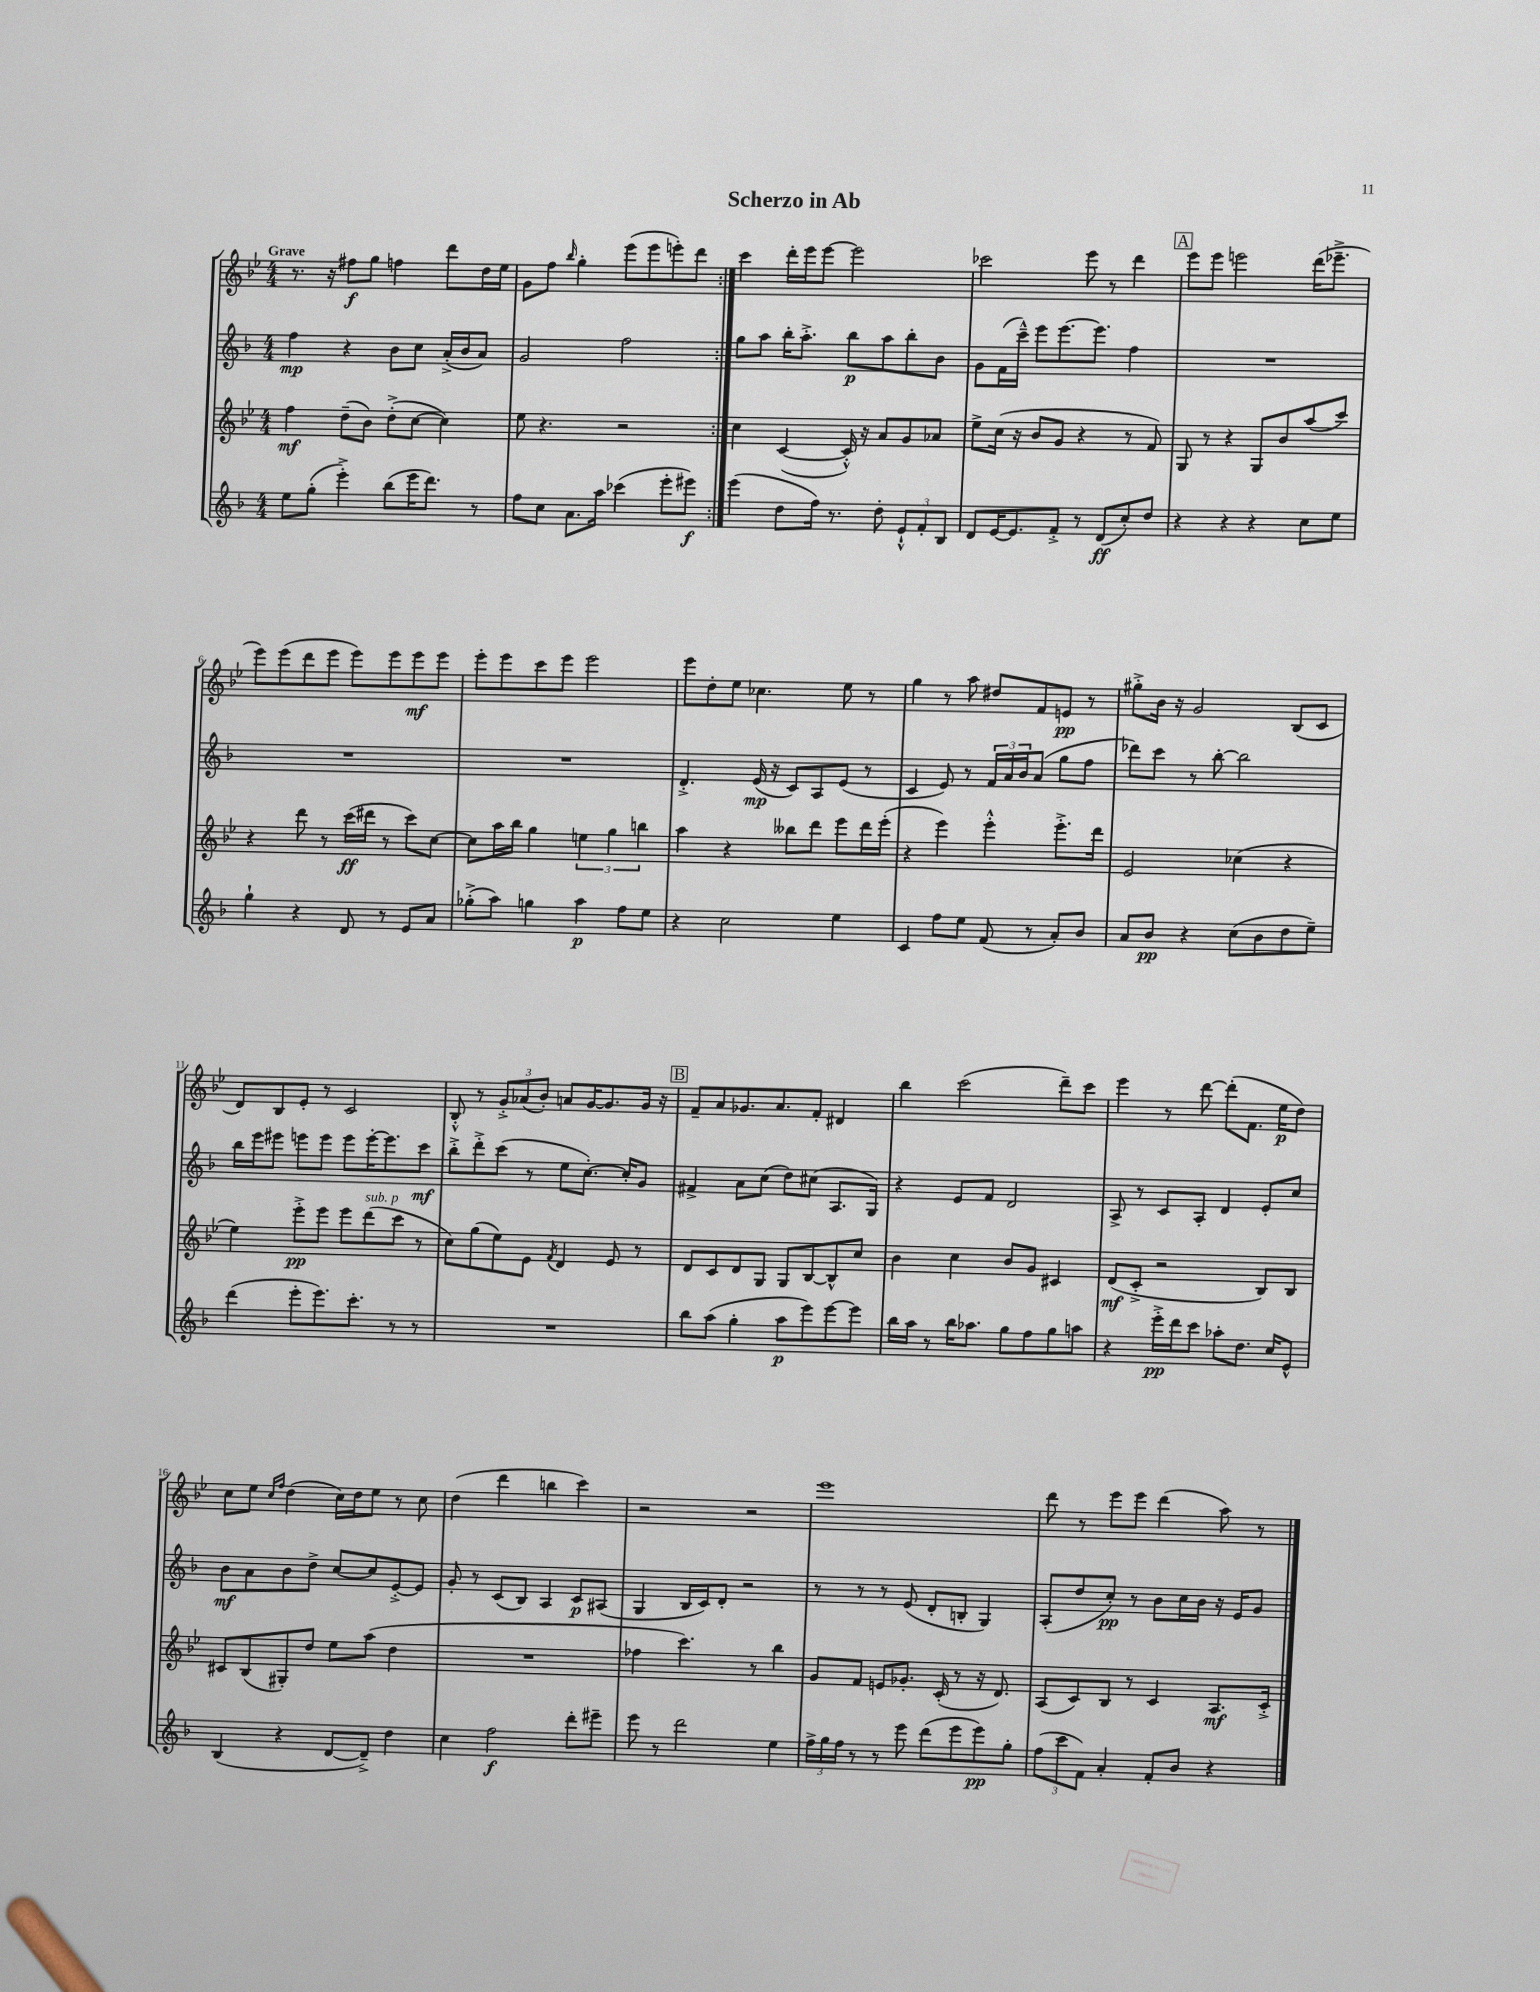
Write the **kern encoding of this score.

**kern	**kern	**kern	**kern
*staff4	*staff3	*staff2	*staff1
*clefG2	*clefG2	*clefG2	*clefG2
*k[b-]	*k[b-e-]	*k[b-]	*k[b-e-]
*M4/4	*M4/4	*M4/4	*M4/4
8ee\L	4ff\	4ff\	8.r
(8gg'\J	.	.	.
.	.	.	16r
4eee'^\)	(8dd~\L	4r	8ff#\L
.	8b-\J)	.	8gg\J
(8bb-\L	(8dd'^\L	8b-\L	4ff\
16eee\K	[8cc\J	8cc\J	.
8.ddd\J)	.	.	.
.	4cc\])	(16a'^/LL	8ddd\L
.	.	16b-/J	.
8r	.	8a/J)	16dd\L
.	.	.	16ee-\JJ
=	=	=	=
8ff\L	8ee-\	2g/	8g\L
8cc\J	4.r	.	8ff\J
.	.	.	16qqbb-/
8.a\L	.	.	4gg'\
16aa\Jk	.	.	.
(4ccc-\	2r	2ff\	(8eee-\L
.	.	.	8eee-\
8eee'\L	.	.	8eee'\)
8eee#\J)	.	.	8ddd\J
=:|!	=:|!	=:|!	=:|!
(4eee\	4cc\	8gg\L	4ccc\
.	.	8aa\J	.
8dd\L	([4c/	16bb-'\LK	16ddd'\LL
.	.	8.aa'^\J	16eee-\J
16ff\Jk)	.	.	[8eee-\J
8.r	.	.	.
.	16c'^^/])	8bb-\L	2eee-\]
.	16r	.	.
8dd'\	8a/L	8aa\	.
12e`^^/L	8g/	8bb-'\	.
12f'/	.	.	.
.	8a-/J	8b-\J	.
12B-/J	.	.	.
=	=	=	=
8d/L	8ee-^\L	8g\L	2ccc-\
[16e/K	(16cc\Jk	(16f\L	.
8.e/]	16r	16ccc~^^\JJ)	.
.	8b-/L	8eee\L	.
8f'^/J	8g/J	[8.eee\	.
8r	4r	.	8eee-\
.	.	8.eee\]J	.
(8d/L	.	.	8r
8cc'/)	8r	4ff\	4ddd\
8dd/J	8f/)	.	.
=	=	=	=
4r	8G/	1r	8eee-\L
.	8r	.	8eee-\J
4r	4r	.	2eee\
4r	8G/L	.	.
.	8b-/	.	.
8cc\L	(8aa/	.	(16ddd\LK
.	.	.	8.eee-~^\J
8ee\J	8ccc/J)	.	.
=	=	=	=
4gg`\	4r	1r	8eee-\L)
.	.	.	(8eee-\
4r	8ddd\	.	8ddd\
.	8r	.	8eee-\J
8d/	(16ccc\LL	.	8eee-\L)
.	16ddd#\JJ	.	.
8r	8r	.	8eee-\
8e/L	8ccc\L)	.	8eee-\
8a/J	[8cc\J	.	8eee-\J
=	=	=	=
(8gg-'^\L	8cc\]L	1r	8eee-'\L
8aa\J)	16aa\L	.	8eee-\
.	16bb-\JJ	.	.
4gg\	4gg\	.	8ccc\
.	.	.	8eee-\J
4aa\	6ee\	.	2eee-\
.	6gg\	.	.
8ff\L	.	.	.
.	6bb\	.	.
8ee\J	.	.	.
=	=	=	=
4r	4aa\	4.d'^/	8eee-\L
.	.	.	8dd'\
2cc\	4r	.	8ee-\J
.	.	(16e/	4.cc-\
.	.	16r	.
.	8bb--\L	8c/L)	.
.	8ddd\J	8A/	.
4ee\	8eee-\L	(8e/J	8ee-\
.	16ddd\L	8r	8r
.	(16eee-'\JJ	.	.
=	=	=	=
4c/	4r	4c/	4gg\
8ff\L	4eee-\)	8e/)	8r
8ee\J	.	8r	8aa\
(8f/	4eee-'^^\	24f/LL	8dd#/L
.	.	24a/	.
.	.	24b-/J	.
8r	.	(8a/J	8f/
8a'/L)	8.eee-'^\L	8gg\L	8e/J
8b-/J	.	8ff\J	8r
.	16ddd\Jk	.	.
=	=	=	=
8a/L	2e-/	8ddd-\L)	8gg#'^\L
8b-/J	.	8ccc\J	16b-\Jk
.	.	.	16r
4r	.	8r	2g/
.	.	[8bb-'\	.
(8cc\L	(4cc-\	2bb-\]	.
8b-\	.	.	.
8dd\	4r	.	(8B-/L
8ee~\J)	.	.	8c/J
=	=	=	=
(4ddd\	4ee-\)	16bb-\LL	8d/L)
.	.	16eee\J	.
.	.	8eee#\J	8B-/
8eee'\L	8eee-'^\L	8eee\L	8e-'/J
8.eee\)	8eee-\J	8eee\J	8r
.	8eee-\L	8eee\L	2c/
8.ccc'\J	.	.	.
.	(8ddd\	[16eee'\K	.
.	.	8.eee\]	.
8r	8ccc\J	.	.
8r	8r	8ccc\J	.
=	=	=	=
1r	8cc\L)	8bb-'^\L	8B-'^^/
.	(8gg\	8ddd'^\	8r
.	8ee-\)	(8ccc\J	12g'^/L
.	.	.	(12a-/
.	8e-\J	8r	.
.	.	.	12b-'/J)
.	8qf/	.	.
.	4d/	8ee\L	8a/L
.	.	[8.cc'\J)	[16g/K
.	.	.	8.g/]
.	8e-/	.	.
.	.	16cc'/]LK	.
.	8r	8g/J	16g/Jk
.	.	.	16r
=	=	=	=
8bb-\L	8d/L	4f#^/	8f~/L
(8aa\J	8c/	.	8a/
4gg'\	8d/	8a\L	8.g-/
.	8G/J	(8cc\J	.
.	.	.	8.a/
8aa\L	8G/L	8dd\L)	.
8eee\)	[8B-/	(8cc#\J	8f'/J
[8eee\	8B-^^/]	8.A/L	4d#/
8eee\]J	8cc/J	.	.
.	.	16G/Jk)	.
=	=	=	=
16bb-\LL	4b-\	4r	4bb-\
16aa\JJ	.	.	.
8r	.	.	.
16bb-\LK	4cc\	8e/L	(2ccc\
8.aa-\J	.	.	.
.	.	8f/J	.
8gg\L	8b-/L	2d/	.
8ff\	8g/J	.	.
8gg\	4c#/	.	8ddd~\L)
8aa\J	.	.	8ccc\J
=	=	=	=
4r	(8d/L	8A^/	4eee-\
.	8c'^/J	8r	.
16eee'^\LL	2r	8c/L	8r
16ddd\J	.	.	.
8ccc\J	.	8A'/J	[8ddd\
8aa-'\L	.	4d/	(8ddd'\]L
8.dd\J	.	.	8.f\J
.	8B-/L)	8e'/L	.
16cc/LK	.	.	16ee-\LK
8e^^/J	8B-/J	8cc/J	8dd\J)
=	=	=	=
(4B-/	8c#/L	8b-\L	8cc\L
.	(8B-/	8a\	8ee-\J
.	.	.	16qqcc/LL
.	.	.	16qqff/JJ
4r	8G#'/)	8b-\	(4dd\
.	8dd/J	8dd^\J	.
[8d/L	8ee-\L	[8cc/L	16cc\LL)
.	.	.	16dd\J
8d~^/]J)	(8aa\J	8cc/]	8ee-\J
4dd\	4dd\	[8e'^/	8r
.	.	8e/]J	8cc\
=	=	=	=
4cc\	1r	8g'/	(4dd\
.	.	8r	.
2ff\	.	(8c/L	4ddd\
.	.	8B-/J)	.
.	.	4A/	4bb\
8ddd'\L	.	8c/L	4ccc\)
8eee#~\J	.	(8A#/J	.
=	=	=	=
8eee\	4ff-\	4G/	2r
8r	.	.	.
2ddd\	4.ccc\)	16B-/LL	.
.	.	16c/J)	.
.	.	8d'/J	.
.	.	2r	2r
.	8r	.	.
4ee\	4bb-\	.	.
=	=	=	=
24ff^\LL	8g/L	8r	1eee-
24gg\	.	.	.
24ff\JJ	.	.	.
8r	8f/J	8r	.
8r	8e/L	8r	.
8eee\	8.g-'/J	(8e/	.
(8ddd\L	.	8d'/L	.
.	(16c'/	.	.
8eee\	8r	8B'/J	.
8eee\)	16r	4G/)	.
.	8.d/)	.	.
8gg'\J	.	.	.
=	=	=	=
(12ff\L	(8A/L	(8A'/L	8ddd\
12ccc\	.	.	.
.	8c/)	8dd/	8r
12f\J)	.	.	.
4a'/	8B-/J	8cc'/J)	8eee-\L
.	8r	8r	8eee-\J
8f'/L	4c/	8b-\L	(4ddd\
8b-/J	.	16cc\L	.
.	.	16b-\JJ	.
4r	8.A/L	16r	8aa\)
.	.	16e/LK	.
.	.	8g/J	8r
.	16c'^/Jk	.	.
==	==	==	==
*-	*-	*-	*-
